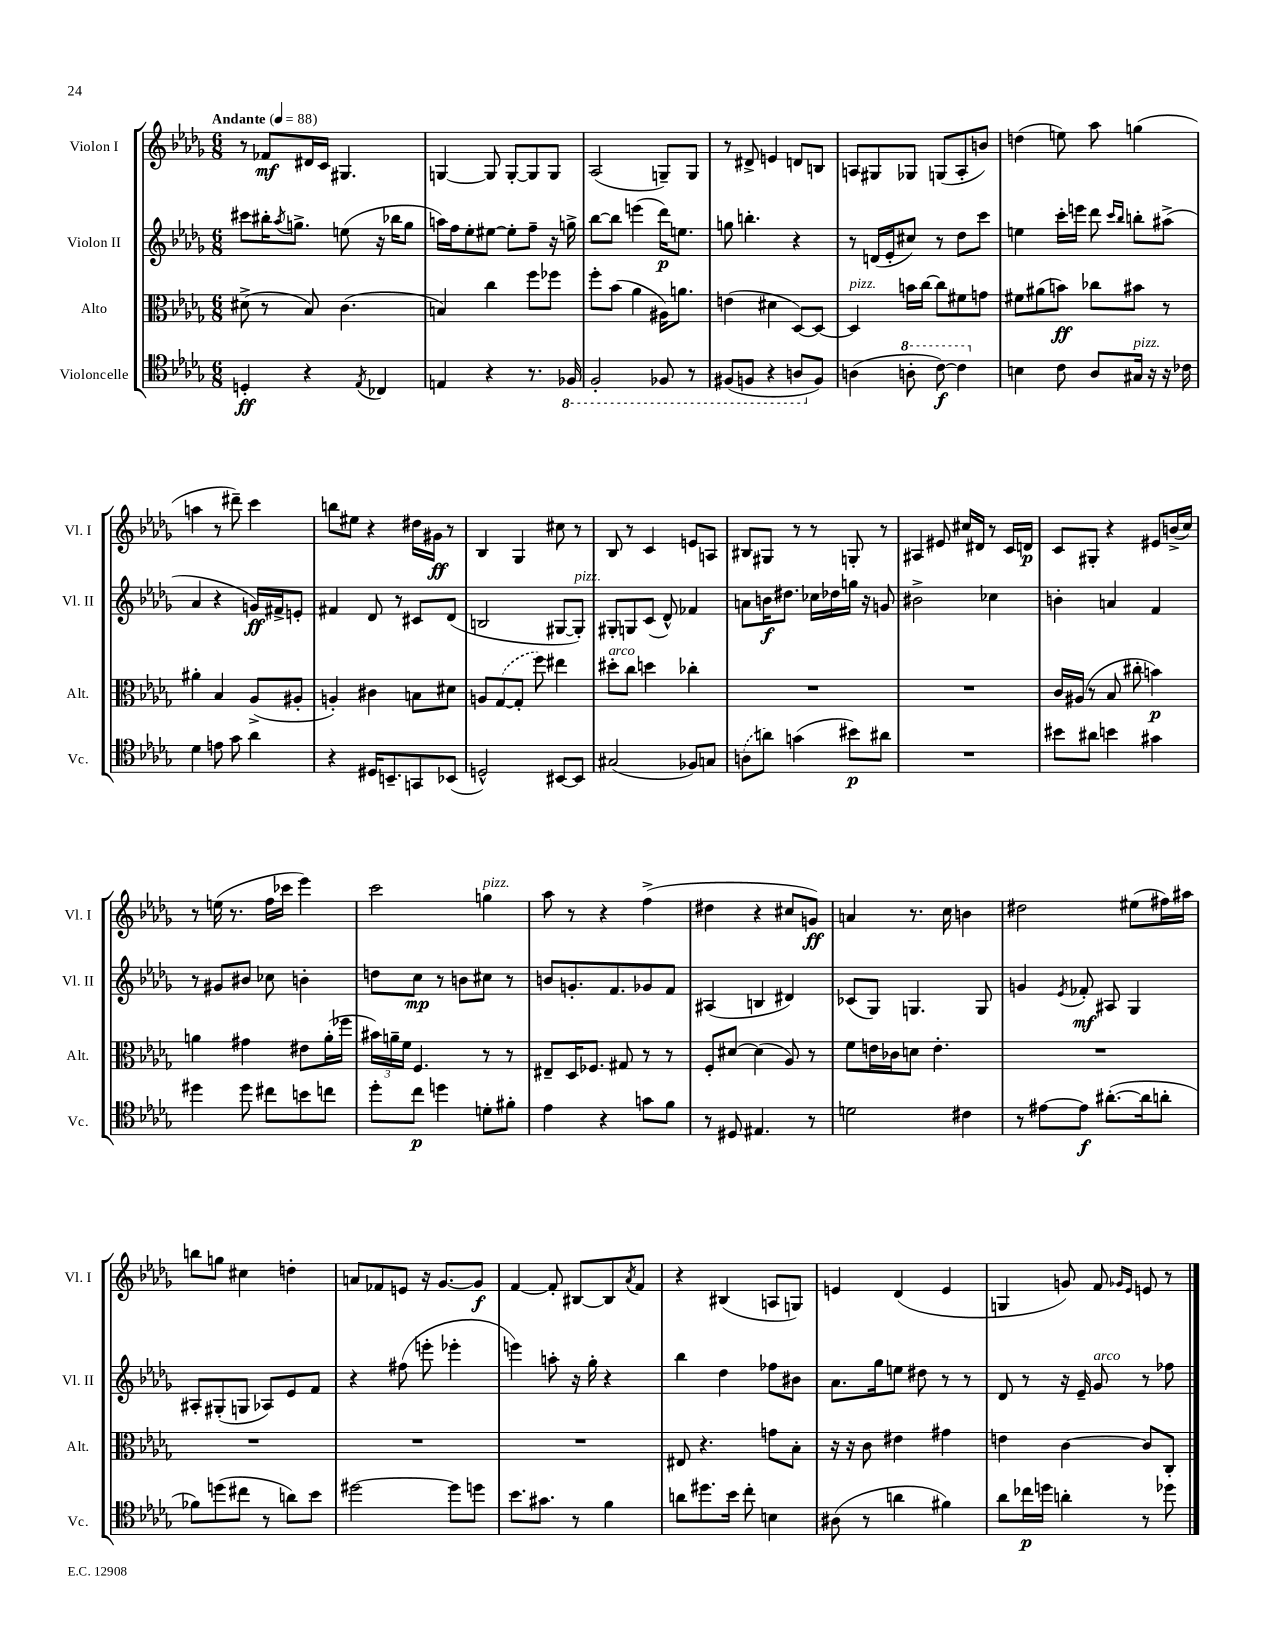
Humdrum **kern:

**kern	**kern	**kern	**kern
*staff4	*staff3	*staff2	*staff1
*clefC4	*clefC3	*clefG2	*clefG2
*k[b-e-a-d-g-]	*k[b-e-a-d-g-]	*k[b-e-a-d-g-]	*k[b-e-a-d-g-]
*M6/8	*M6/8	*M6/8	*M6/8
*MM88	*MM88	*MM88	*MM88
4D'	(8d#^	8ccc#	8r
.	8r	16bb#'	8f-
.	.	8qaa-	.
.	.	8.gg^	.
4r	8B-)	.	16d#
.	.	.	16c
.	(4.c	(8ee	4.G#
8qE-	.	.	.
4C-	.	16r	.
.	.	16bb-	.
.	.	8gg	.
=	=	=	=
4E	4B)	16aa)	[4G
.	.	16ff	.
.	.	8ee-'	.
4r	4cc	[8ee#	8G]
.	.	8ee#']	[8G'
8.r	8ff	8ff~	8G]
.	8ff-	16r	8G
16FF-	.	16gg^	.
=	=	=	=
2FF'	8ff'	[8bb-	(2A-
.	(8b-	8bb-]	.
.	4a-	(4eee	.
8FF-	16A#)	16ddd-)	8G~)
.	8.a	8.ee	.
8r	.	.	8G
=	=	=	=
(8FF#	(4e	8gg	8r
8FF	.	4.bb'	8d#^
4r	4d#	.	4e
8AA	[8D-)	4r	8d
8F)	8D-_	.	8B
=	=	=	=
(4A	4D-]	8r	8A
.	.	(16d	8G#
.	.	16e-'	.
8a'	16b	8cc#)	8G-
.	[16cc	.	.
[8cc)	8cc]	8r	(8G
4cc]	8f#	8dd-	8A'
.	8g	8ccc	8b)
=	=	=	=
4B	8f#	4ee	(4dd
.	(8a#	.	.
8c	8b)	16ccc'	8ee)
.	.	16eee	.
8A-	8cc-	8ddd-	8aa-
.	.	16qqccc	.
.	.	16qqbb-	.
16G#	8b#	8bb'	(4gg
16r	.	.	.
16r	8r	(8aa#^	.
16c-	.	.	.
=	=	=	=
4d-	4a#'	4a-	4aa
8e	4B-	4r	8r
8g-	.	.	8ddd#~)
4a-	(8A-^	16g)	4ccc
.	.	16f#^	.
.	8A#'	8e'	.
=	=	=	=
4r	4A')	4f#	8bb
.	.	.	8ee#
16D#	4c#	8d-	4r
8.BB~	.	.	.
.	.	8r	.
8GG	8B	8c#	16dd#
.	.	.	16g#
(8BB-	8d#	(8d-	8r
=	=	=	=
2D^^)	8A	2B	4B-
.	([8G-	.	.
.	8G-']	.	4G-
.	8ff)	.	.
[8BB#	4ee#	[8G#	8cc#
8BB#]	.	8G#'])	8r
=	=	=	=
(2G#	8dd#'	8G#'	8B-
.	8cc	8G	8r
.	4dd	(8c	4c
.	.	8d-^^)	.
8F-)	4cc-'	4f-	8e
8G	.	.	8A
=	=	=	=
(8A	2.r	8a	8B#
8a)	.	16b	8G#
.	.	8.dd#	.
(4g	.	.	8r
.	.	16cc-	8r
.	.	16dd-	.
8b#)	.	16gg	8G'
.	.	16r	.
8a#	.	8g	8r
=	=	=	=
2.r	2.r	2b#^	4A#
.	.	.	8e#
.	.	.	16cc#
.	.	.	16d#
.	.	4cc-	8r
.	.	.	16c
.	.	.	16d
=	=	=	=
8b#	16c	4b'	8c
.	(16A#	.	.
8a#	8r	.	8G#'
4b	8B-	4a	4r
.	8cc#'	.	.
4g#	4b)	4f	8e#
.	.	.	(16b^
.	.	.	16cc)
=	=	=	=
4dd#	4a	8r	8r
.	.	8g#	(16ee
.	.	.	8.r
8dd#	4g#	8b#	.
8cc#	.	8cc-	16ff
.	.	.	16ccc-
8b	8e#	4b'	4eee-)
8cc	(16a'	.	.
.	16ff-	.	.
=	=	=	=
8dd-'	24b#)	8dd	2ccc
.	24a~	.	.
.	24f	.	.
8cc	4.F	8cc	.
4dd	.	8r	.
.	.	8b	.
8d'	8r	8cc#	4gg
8f#'	8r	8r	.
=	=	=	=
4e-	8E#~	8b	8aa-
.	16D-	8.g'	8r
.	8.F-	.	.
4r	.	.	4r
.	.	8.f	.
.	8G#	.	.
8g	8r	8g-	(4ff^
8f	8r	8f	.
=	=	=	=
8r	8F'	(4A#	4dd#
8D#	[8d#	.	.
4.E#	(4d#]	4B	4r
.	8A-)	4d#)	8cc#
8r	8r	.	8g)
=	=	=	=
2d	8f	(8c-	4a
.	16e	8G-)	.
.	16c-	.	.
.	8d	4.G	8.r
.	4.e'	.	.
.	.	.	16cc
4c#	.	.	4b
.	.	8G	.
=	=	=	=
8r	2.r	4g	2dd#
[8e#	.	.	.
.	.	8qe-	.
8e#]	.	8f-'	.
([8.a#'	.	8A#	.
.	.	4G-	(8ee#
16a#]	.	.	.
8a'	.	.	16ff#)
.	.	.	16aa#
=	=	=	=
8f-)	2.r	8A#'	8bb
(8dd	.	(8G#'	8gg
8cc#	.	8G	4cc#
8r	.	8A-)	.
8a)	.	8e-	4dd'
8b-	.	8f	.
=	=	=	=
[2dd#	2.r	4r	8a
.	.	.	8f-
.	.	(8ff#	8e
.	.	8eee'	16r
.	.	.	[8.g-
8dd#]	.	4eee-'	.
8dd	.	.	8g-]
=	=	=	=
8.b-	2.r	4eee)	[4f
8.g#	.	.	.
.	.	8aa'	8f']
8r	.	16r	[8B#
.	.	16gg-'	.
4f	.	4r	8B#]
.	.	.	8qa-
.	.	.	8f
=	=	=	=
8a	8E#	4bb-	4r
8.dd#	4.r	.	.
.	.	4dd-	(4B#
16b-	.	.	.
8cc'	.	.	.
4B	8g	8ff-	8A
.	8B-'	8b#	8G)
=	=	=	=
(8A#	16r	8.a-	4e
.	16r	.	.
8r	8c	.	.
.	.	16gg-	.
4a	4e#	8ee	(4d-
.	.	8dd#	.
4f#)	4g#	8r	4e
.	.	8r	.
=	=	=	=
8a-	4e	8d-	4G
16cc-	.	8r	.
16dd	.	.	.
4a'	[4c	16r	8g)
.	.	16e-~	.
.	.	8g-	8f
.	.	.	16qqg-
.	.	.	16qqe-
8r	8c]	8r	8e
8dd-	8C'	8ff-	8r
==	==	==	==
*-	*-	*-	*-
